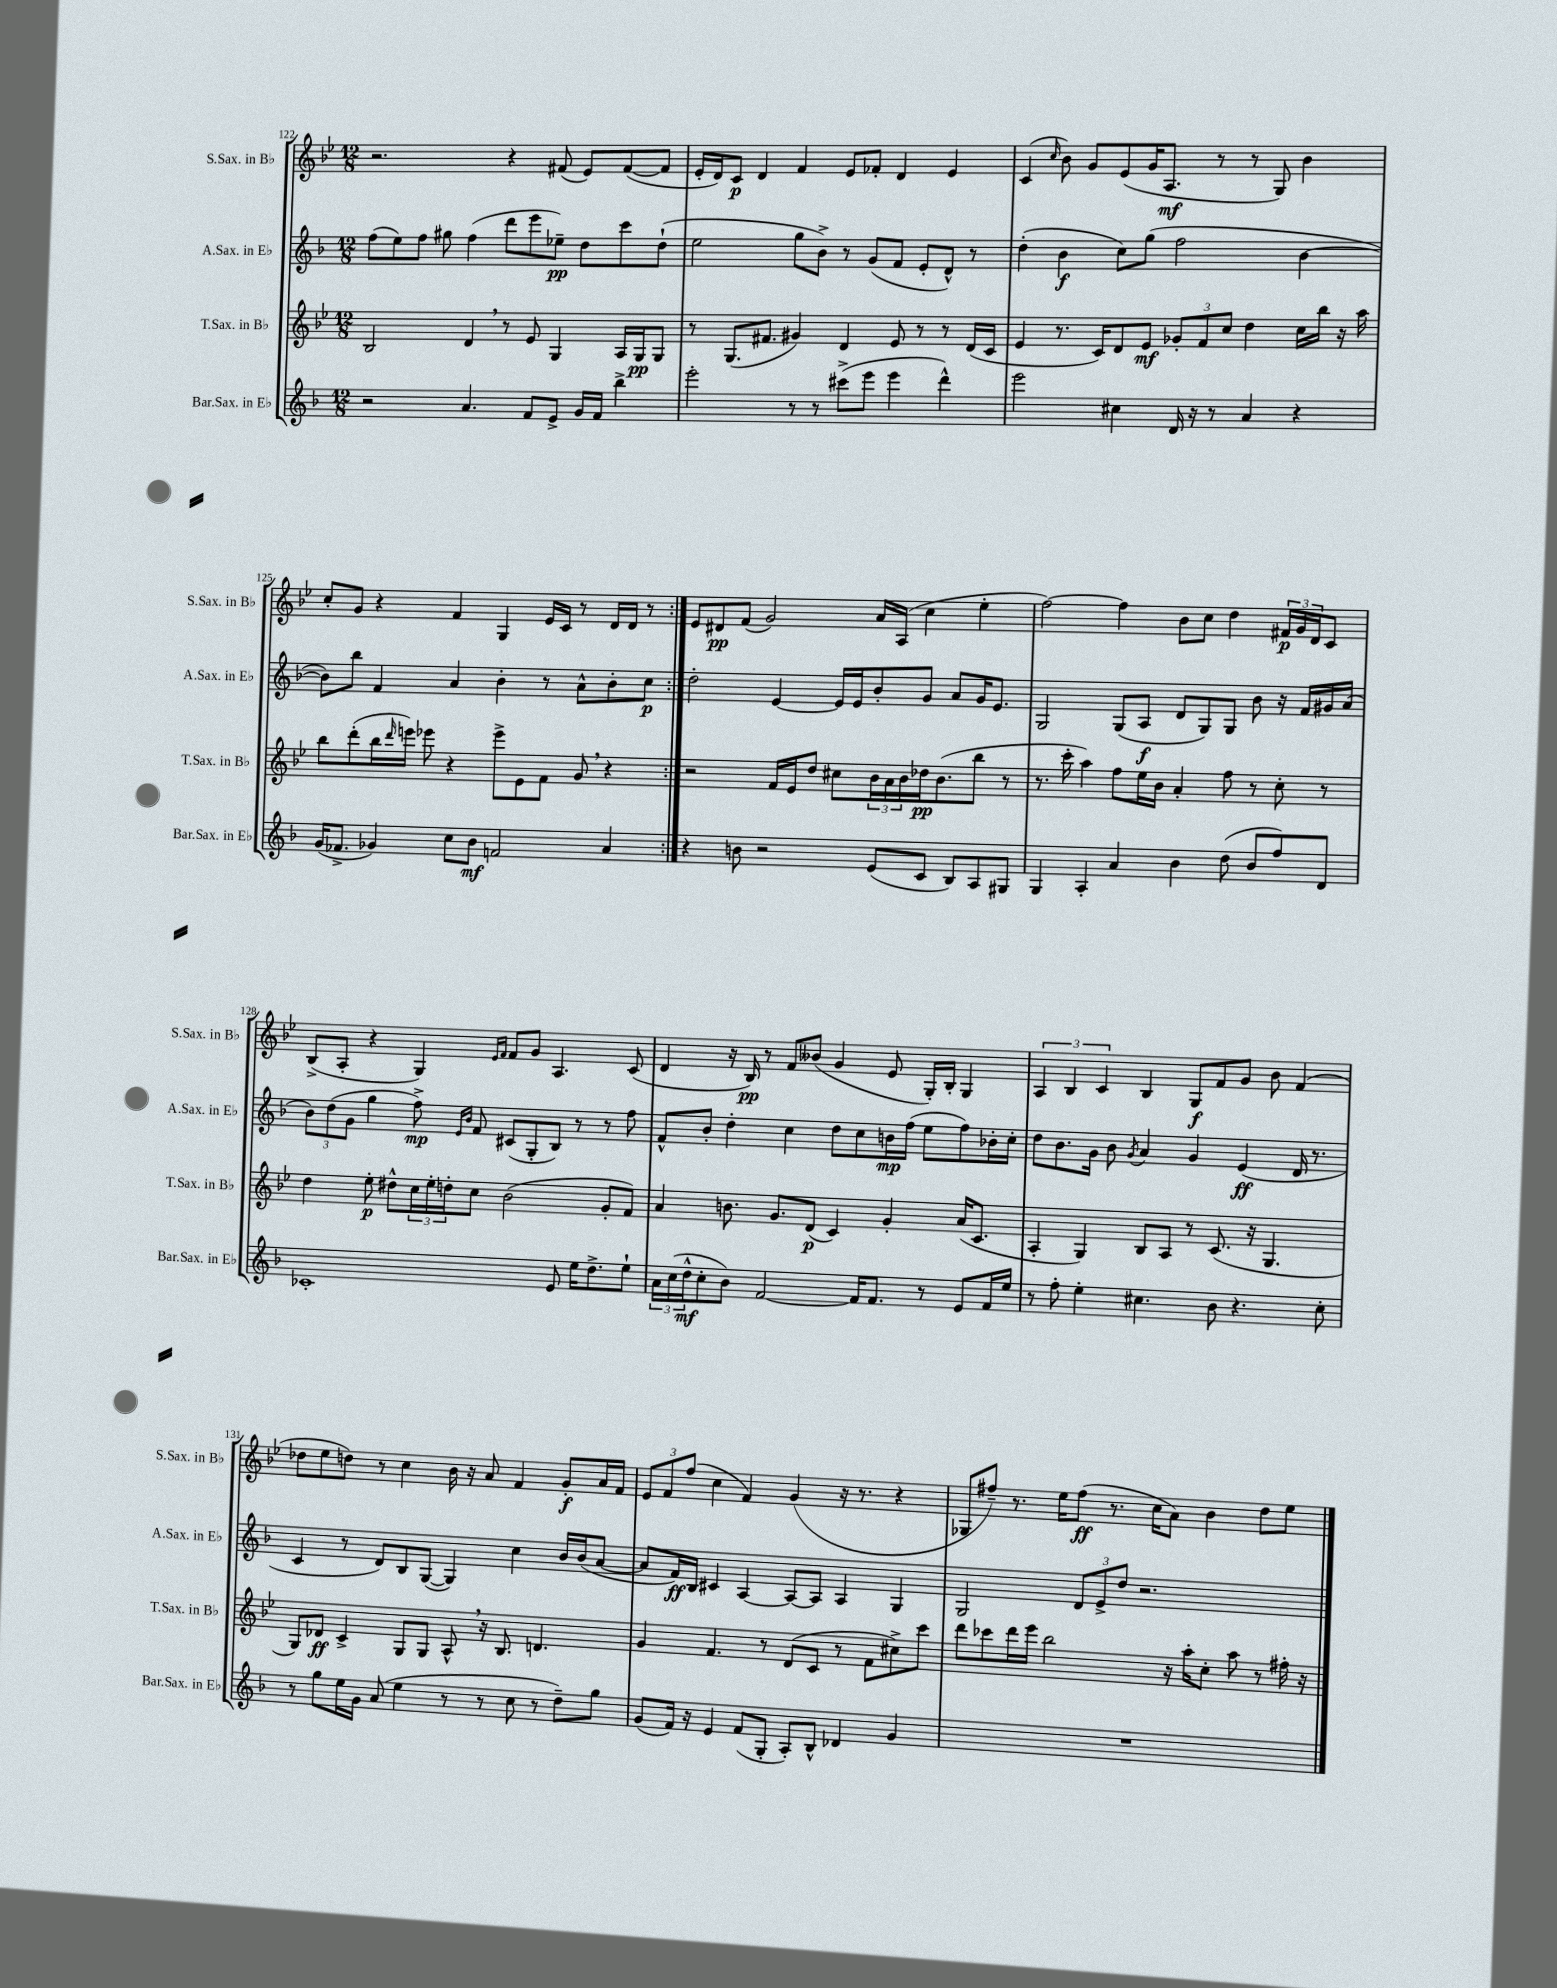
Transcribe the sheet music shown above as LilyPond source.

<<
\new StaffGroup <<
\new Staff = "s0" \with { instrumentName = "S.Sax. in Bb" shortInstrumentName = "S.Sax. in Bb" } {
    \clef treble \key bes \major \numericTimeSignature \time 12/8
    \repeat volta 2 { r2. r4 fis'8( ees'8) fis'8~( fis'8 |
    ees'16-. d'16) c'8\p d'4 f'4 ees'8 fes'8-. d'4 ees'4 |
    c'4( \grace { c''16 } bes'8) g'8 ees'8( g'16 a8.\mf r8 r8 g8) bes'4 |
    c''8-. g'8 r4 f'4 g4 ees'16 c'16 r8 d'16 d'16 r8 | }
    ees'8 dis'8\pp f'8( g'2) a'16 a16( c''4 ees''4-. |
    f''2~) f''4 bes'8 c''8 d''4 \tuplet 3/2 { fis'16\p g'16 d'16 } c'8 |
    bes8->( a8-. r4 g4) \grace { ees'16 f'16 } f'8 g'8 a4. c'8( |
    d'4 r16 bes16\pp) r8 f'8 beses'8( g'4 ees'8 g16-.) bes16-. g4 |
    \tuplet 3/2 { a4 bes4 c'4 } bes4 g8\f f'8 g'8 bes'8 f'4( |
    des''8 ees''8 d''8) r8 c''4 bes'16 r16 a'8 f'4 g'8-.\f a'16 f'16 |
    \tuplet 3/2 { ees'8 f'8 f''8( } c''4 f'4) g'4( r16 r8. r4 |
    ges8 fis''8--) r8. ees''16 fis''8\ff( r8. c''16 a'8) bes'4 d''8 ees''8 \bar "|." |
}
\new Staff = "s1" \with { instrumentName = "A.Sax. in Eb" shortInstrumentName = "A.Sax. in Eb" } {
    \clef treble \key f \major \numericTimeSignature \time 12/8
    \repeat volta 2 { f''8( e''8) f''8 gis''8 f''4( d'''8 e'''8 ees''8--\pp) d''8 c'''8 d''8-!( |
    e''2 g''8 bes'8->) r8 g'8( f'8 e'8-. d'8-^) r8 |
    d''4-.( bes'4\f c''8) g''8( f''2 bes'4~ |
    bes'8) bes''8 f'4 a'4 bes'4-. r8 a'8-^ bes'8-. c''8\p | }
    d''2-. e'4~ e'16 e'16 bes'8-. g'8 a'8 g'16 e'8. |
    g2 g8( a8\f d'8 g8) g8 bes'8 r16 f'16 gis'16 a'16( |
    \tuplet 3/2 { bes'8) d''8( g'8 } g''4 f''8->\mp) \grace { e'16 bes'16 } f'8 cis'8( g8-. bes8) r8 r8 f''8 |
    f'8-^ bes'8-. d''4-. c''4 d''8 c''8 b'16\mp f''16( e''8 f''8) bes'16-. c''16-. |
    d''8 bes'8. g'16 bes'8 \acciaccatura { g'8 } a'4 g'4 e'4\ff( d'16 r8. |
    c'4 r8 d'8) bes8 g8~( g4) c''4 bes'16 bes'16( a'8~ |
    a'8 f'16\ff) bes16 cis'4 a4~ a8~ a8 a4 g4 |
    g2 \tuplet 3/2 { d'8 e'8-> d''8 } r2. \bar "|." |
}
\new Staff = "s2" \with { instrumentName = "T.Sax. in Bb" shortInstrumentName = "T.Sax. in Bb" } {
    \clef treble \key bes \major \numericTimeSignature \time 12/8
    \repeat volta 2 { bes2 d'4 \breathe r8 ees'8 g4 a16 g16\pp g8 |
    r8 g8.( fis'8. gis'4) d'4 ees'8 r8 r8 d'16( c'16 |
    ees'4 r8. c'16) d'8 ees'8\mf \tuplet 3/2 { ges'8-. f'8 c''8 } d''4 c''16 bes''16 r16 a''16 |
    bes''8 d'''8-.( bes''16 \grace { d'''16 } e'''16) ees'''8 r4 ees'''8-> ees'8 f'8 g'8 \breathe r4 | }
    r2 f'16 ees'16 d''8 cis''8 \tuplet 3/2 { bes'16 a'16 bes'16 } des''16\pp bes'8.( bes''8 r8 |
    r8. c'''16-. a''4) f''8 ees''16 bes'16 a'4-. f''8 r8 c''8-. r8 |
    d''4 ees''8-.\p dis''8-^ \tuplet 3/2 { c''16 ees''16-. d''16-. } c''8 bes'2( g'8-. f'8) |
    a'4 b'8. g'8. d'8\p( c'4) g'4-. a'16( c'8. |
    a4-. g4) bes8 a8 r8 c'8.( r16 g4. |
    g8) des'8\ff c'4-> g8 g8 a8-^ \breathe r16 bes8. d'4. |
    g'4 f'4. r8 d'8( c'8 r8 f'8 cis''8->) c'''8 |
    d'''8 ces'''8 d'''16 ees'''16 bes''2 r16 a''16-. c''8-. a''8 r8 fis''16-. r16 \bar "|." |
}
\new Staff = "s3" \with { instrumentName = "Bar.Sax. in Eb" shortInstrumentName = "Bar.Sax. in Eb" } {
    \clef treble \key f \major \numericTimeSignature \time 12/8
    \repeat volta 2 { r2 a'4. f'8 e'8-> g'16 f'16 bes''4-> |
    e'''2-. r8 r8 cis'''8->( e'''8 e'''4 d'''4-^) |
    e'''2 cis''4 d'16 r16 r8 a'4 r4 |
    g'16( fes'8.-> ges'4) c''8 bes'8\mf f'2 a'4 | }
    r4 b'8 r2 e'8( c'8 bes8) a8 gis8 |
    g4 a4-. a'4 bes'4 d''8( bes'8 f''8) d'8 |
    ces'1-. e'8 e''16 d''8.-> e''8-! |
    \tuplet 3/2 { a'16 c''16( d''16-^\mf } c''8-. bes'8) f'2~ f'16 f'8. r8 e'8 f'16 e''16 |
    r8 f''8-. e''4-. cis''4. bes'8 r4. cis''8-. |
    r8 g''8 e''16 g'16 a'8( e''4 r8 r8 c''8 r8 d''8--) g''8 |
    g'8( f'16) r16 e'4 f'8( g8-. a8-.) bes8-^ des'4 g'4 |
    R1. \bar "|." |
}
>>
>>
\layout { \context { \Score currentBarNumber = #122 } }
